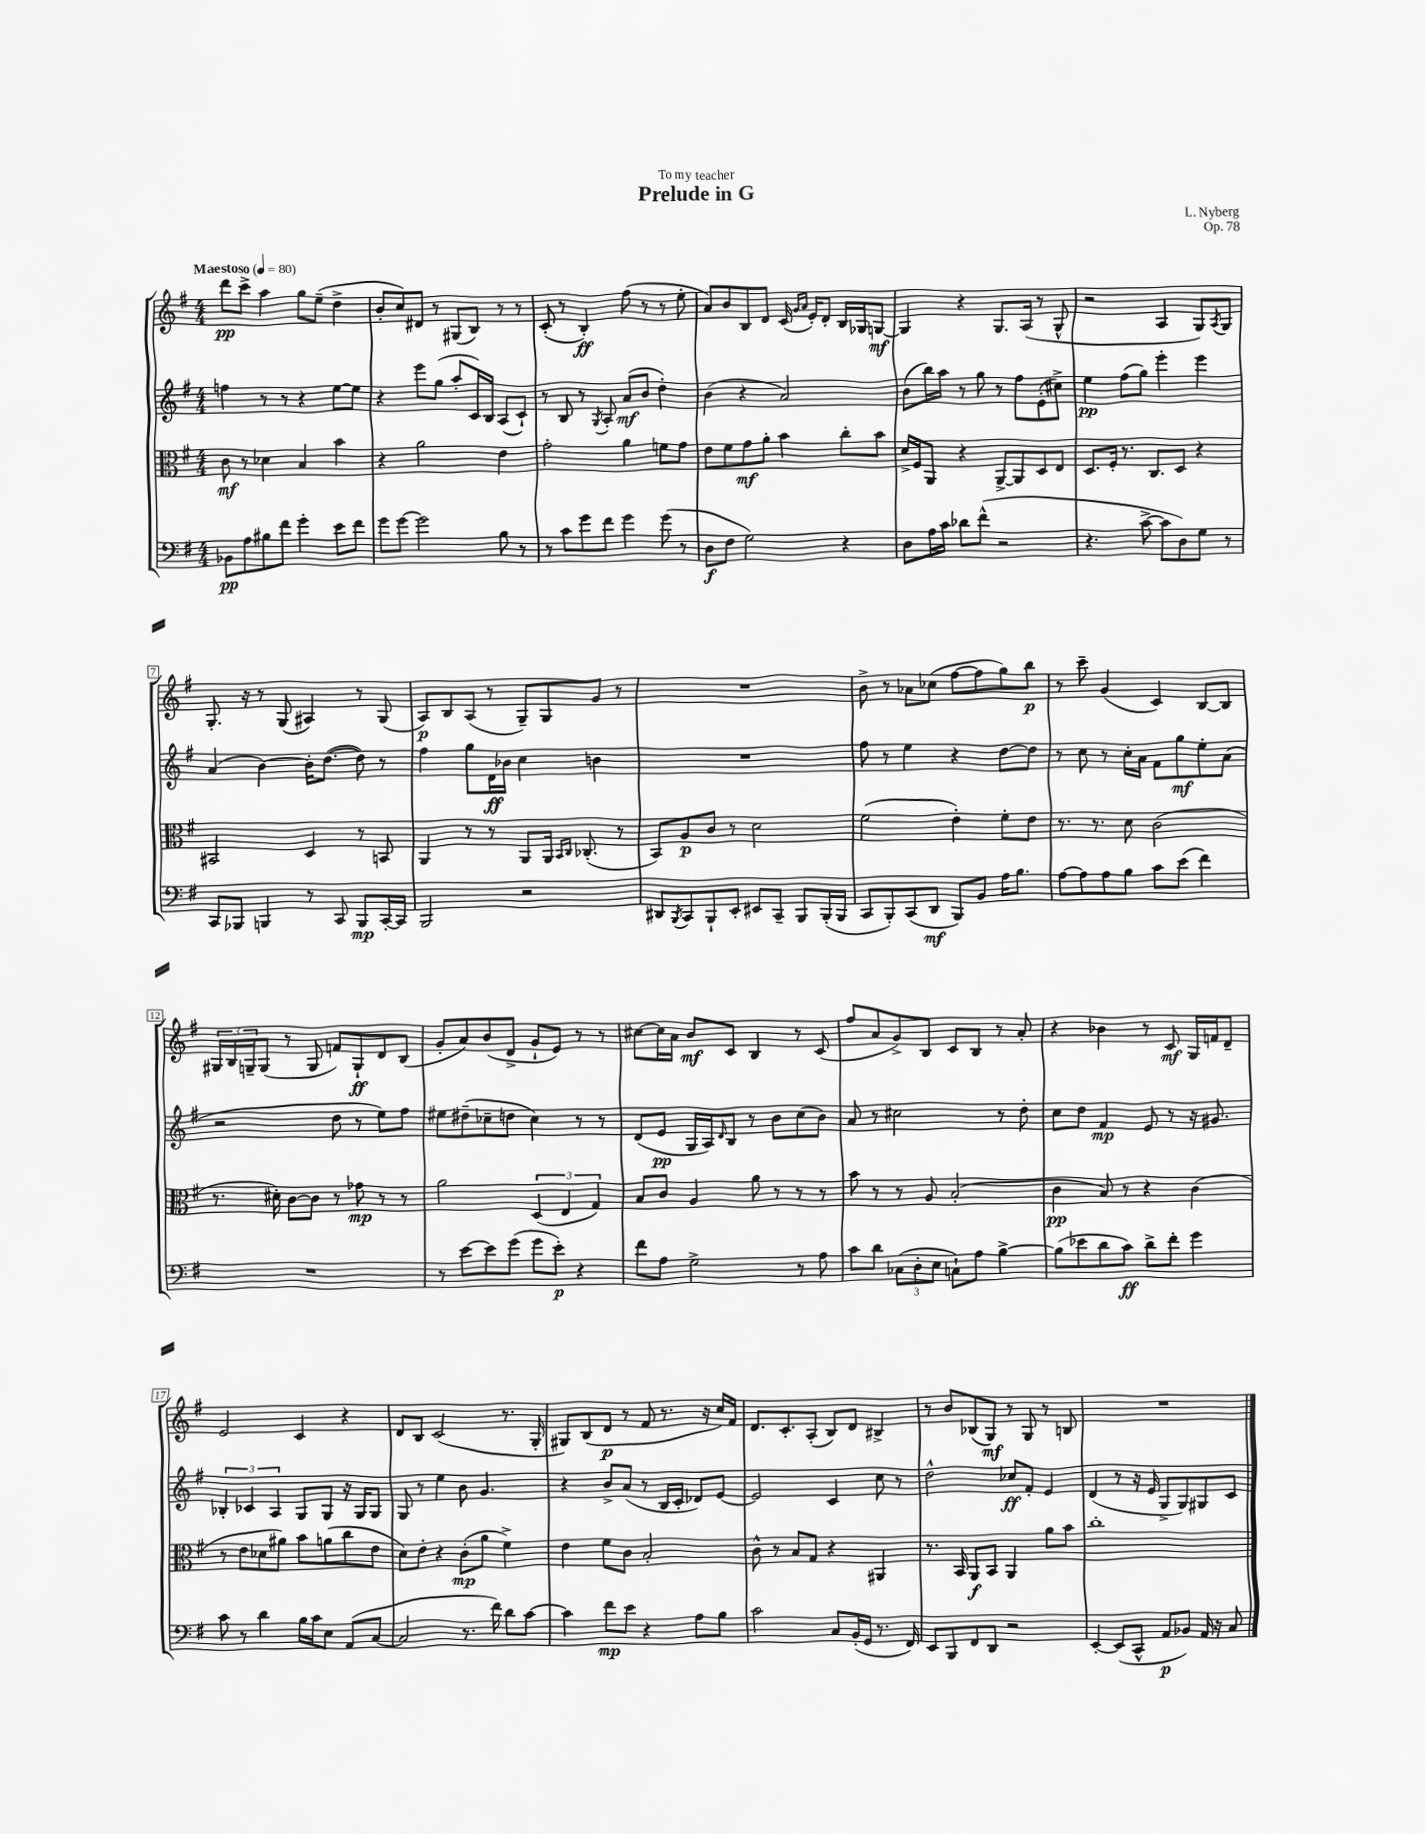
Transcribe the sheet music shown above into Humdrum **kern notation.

**kern	**dynam	**kern	**dynam	**kern	**dynam	**kern	**dynam
*part4	*part4	*part3	*part3	*part2	*part2	*part1	*part1
*staff4	*staff4	*staff3	*staff3	*staff2	*staff2	*staff1	*staff1
*clefF4	*	*clefC3	*	*clefG2	*	*clefG2	*
*k[f#]	*	*k[f#]	*	*k[f#]	*	*k[f#]	*
*M4/4	*	*M4/4	*	*M4/4	*	*M4/4	*
*MM80	*	*MM80	*	*MM80	*	*MM80	*
=1	=1	=1	=1	=1	=1	=1	=1
!	!	!	!	!	!	!LO:TX:a:B:t=Maestoso	!
8BB-X\L	pp	8c\	mf	4ffn\	.	8ddd\L	pp
8A\	.	8r	.	.	.	8ccc^\J	.
8B#X\	.	4d-X\	.	8r	.	4aa\	.
8f#\J	.	.	.	8r	.	.	.
4g'\	.	4B/	.	4r	.	8gg\L	.
.	.	.	.	.	.	(8ee~\J	.
8e\L	.	4b\	.	[8ee\L	.	4dd^\	.
8f#\J	.	.	.	8ee\J]	.	.	.
=2	=2	=2	=2	=2	=2	=2	=2
8g\L	.	4r	.	4r	.	8b'/L	.
[8g\J	.	.	.	.	.	8cc/)	.
2g\]	.	2a\	.	8eee\L	.	8d#X/J	.
.	.	.	.	(8gg\J	.	8r	.
.	.	.	.	8aa'/L	.	(8G#X/L	.
.	.	.	.	16c/L)	.	8B/J)	.
.	.	.	.	16B/JJ	.	.	.
8B\	.	4e\	.	(8A/L	.	8r	.
8r	.	.	.	8c`/J)	.	8r	.
=3	=3	=3	=3	=3	=3	=3	=3
8r	.	2g'\	.	8r	.	(8c'/	.
8c\L	.	.	.	8B/	.	8r	.
8g\	.	.	.	8r	.	4B'/)	ff
.	.	.	.	8qG/	.	.	.
8f#\J	.	.	.	8A'/	.	.	.
4g\	.	4a\	.	(8a/L	mf	(8ff#\	.
.	.	.	.	8b/J	.	8r	.
(8g\	.	8fn\L	.	4dd'\)	.	8r	.
8r	.	8g\J	.	.	.	8ee'\	.
=4	=4	=4	=4	=4	=4	=4	=4
8D\L	f	8e\L	.	(4b\	.	8a/L)	.
8F#\J	.	8f#\	.	.	.	8b/	.
2G\)	.	8g\	mf	4r	.	8B/	.
.	.	8a'\J	.	.	.	8d/J	.
.	.	4b\	.	2a/)	.	(16c/	.
.	.	.	.	.	.	16qqg/LL	.
.	.	.	.	.	.	16qqa/JJ	.
.	.	.	.	.	.	16e'/KL)	.
.	.	.	.	.	.	8d'/J	.
4r	.	8cc'\L	.	.	.	16B/LL	.
.	.	.	.	.	.	16G-X/J	.
.	.	8b\J	.	.	.	[8Gn/J	mf
=5	=5	=5	=5	=5	=5	=5	=5
8D\L	.	16d^/LL	.	(8b\L	.	4G/]	.
.	.	16F#/J	.	.	.	.	.
16A\L	.	8AA/J	.	16bb\L)	.	.	.
16c\JJ	.	.	.	16aa\JJ	.	.	.
8d-X\L	.	4r	.	8r	.	4r	.
(8f#^^\J	.	.	.	8gg\	.	.	.
2r	.	[8AA^/L	.	8r	.	8.G/L	.
.	.	8AA/]	.	8ff#\L	.	.	.
.	.	.	.	.	.	(16A/Jk	.
.	.	8D/	.	(8e'\	.	8r	.
.	.	8E/J	.	8cc#X^\J)	.	8G^^/	.
=6	=6	=6	=6	=6	=6	=6	=6
4.r	.	8.D/L	.	4ee\	pp	2r	.
.	.	16F#'/Jk	.	.	.	.	.
.	.	8.r	.	(8ff#\L	.	.	.
[8c^\	.	.	.	8gg\J)	.	.	.
.	.	8.C/L	.	.	.	.	.
8c\L]	.	.	.	4eee'\	.	4A/	.
8D\)	.	8D/J	.	.	.	.	.
8G\J	.	4r	.	4eee\	.	8G/L)	.
.	.	.	.	.	.	8qA/	.
8r	.	.	.	.	.	8G/J	.
!!LO:LB:g=z
=7	=7	=7	=7	=7	=7	=7	=7
8CC/L	.	2BB#X/	.	(4a/	.	8.G'/	.
8BBB-X/J	.	.	.	.	.	.	.
.	.	.	.	.	.	16r	.
4BBBn/	.	.	.	[4b\)	.	8r	.
.	.	.	.	.	.	(8G/	.
8r	.	4D/	.	16b'\KL]	.	4A#X/)	.
.	.	.	.	([8.dd\J	.	.	.
8CC/	.	.	.	.	.	.	.
8BBB/L	mp	8r	.	8dd\])	.	8r	.
[16CC'/L	.	8BBn/	.	8r	.	(8G/	.
16CC/JJ]	.	.	.	.	.	.	.
=8	=8	=8	=8	=8	=8	=8	=8
2BBB/	.	4AA/	.	4ff#\	.	8A/L)	p
.	.	.	.	.	.	8B/	.
.	.	8r	.	8gg\L	.	(8A/J	.
.	.	8r	.	16d\L	ff	8r	.
.	.	.	.	16b-X\JJ	.	.	.
2r	.	8AA/L	.	4cc\	.	8G~/L)	.
.	.	16AA/Jk	.	.	.	8G/	.
.	.	16qqBB/LL	.	.	.	.	.
.	.	16qqC/JJ	.	.	.	.	.
.	.	(8.C-X'/	.	.	.	.	.
.	.	.	.	4bn\	.	8g/J	.
.	.	8r	.	.	.	8r	.
=9	=9	=9	=9	=9	=9	=9	=9
8DD#X/L	.	8BB/L)	.	1r	.	1r	.
8qBBB/	.	.	.	.	.	.	.
8CC/	.	8A/	p	.	.	.	.
8BBB`/	.	8c/J	.	.	.	.	.
8EE'/J	.	8r	.	.	.	.	.
8EE#X/L	.	2d\	.	.	.	.	.
8CC~/J	.	.	.	.	.	.	.
8BBB/L	.	.	.	.	.	.	.
(16BBB'/L	.	.	.	.	.	.	.
16BBB/JJ	.	.	.	.	.	.	.
=10	=10	=10	=10	=10	=10	=10	=10
8CC/L	.	(2f#\	.	8ff#\	.	8b^\	.
8BBB'/)	.	.	.	8r	.	8r	.
(8CC/	.	.	.	4ee\	.	8a-X\L	.
8DD/J	mf	.	.	.	.	(8cc-X\J	.
8BBB/L)	.	4e'\)	.	4r	.	[8ff#\L	.
8BB/J	.	.	.	.	.	8ff#\]	.
16A\KL	.	8f#'\L	.	[8dd\L	.	8gg\)	.
8.B\J	.	.	.	.	.	.	.
.	.	8e\J	.	8dd\J]	.	8bb\J	p
=11	=11	=11	=11	=11	=11	=11	=11
[8A\L	.	8.r	.	8r	.	8r	.
8A\]	.	.	.	8cc\	.	8ccc~\	.
.	.	8.r	.	.	.	.	.
8A\	.	.	.	8r	.	(4g/	.
8B\J	.	8d\	.	16cc'\LL	.	.	.
.	.	.	.	16a\JJ	.	.	.
8c\L	.	(2c\	.	8f#\L	.	4c/)	.
(8e\J	.	.	.	8gg\	mf	.	.
4f#\)	.	.	.	8ee'\	.	[8B/L	.
.	.	.	.	(8a\J	.	8B/J]	.
!!LO:LB:g=z
=12	=12	=12	=12	=12	=12	=12	=12
1r	.	8.r	.	2r	.	24G#X/LL	.
.	.	.	.	.	.	24B/	.
.	.	.	.	.	.	24Gn~/J	.
.	.	.	.	.	.	(8G/J	.
.	.	16d#X'\)	.	.	.	.	.
.	.	[8c\L	.	.	.	8r	.
.	.	8c\J]	.	.	.	8G/	.
.	.	8r	.	8dd\	.	8fn/L)	.
.	.	8g-X\	mp	8r	.	8G`/	ff
.	.	8r	.	8ee\L)	.	8d/	.
.	.	8r	.	8ff#\J	.	(8B/J	.
=13	=13	=13	=13	=13	=13	=13	=13
8r	.	2a\	.	8ee#X\L	.	8g'/L	.
[8e\L	.	.	.	(8dd#X~\	.	8a/)	.
8e\]	.	.	.	8cc-X~\	.	(8b/	.
(8g\J	.	.	.	8ddn\J	.	8d^/J	.
8g\L	.	(6D/	.	4cc-\)	.	8g`/L	.
8e'\J)	p	.	.	.	.	8e/J)	.
.	.	6E/	.	.	.	.	.
4r	.	.	.	8r	.	8r	.
.	.	6G/)	.	.	.	.	.
.	.	.	.	8r	.	8r	.
=14	=14	=14	=14	=14	=14	=14	=14
8f#\L	.	8B/L	.	(8d/L	.	[8cc#X\L	.
8A\J	.	8c/J	.	8e/J	pp	16cc#\L]	.
.	.	.	.	.	.	16a\JJ	.
2G^\	.	4A/	.	16G/LL	.	8b/L	mf
.	.	.	.	16A/J)	.	.	.
.	.	.	.	16qqd/	.	.	.
.	.	.	.	8B/J	.	8c/J	.
.	.	8a\	.	8r	.	4B/	.
.	.	8r	.	8b\L	.	.	.
8r	.	8r	.	(8cc\	.	8r	.
8A\	.	8r	.	8b\J)	.	(8c/	.
=15	=15	=15	=15	=15	=15	=15	=15
8c\L	.	8b\	.	8a/	.	8ff#/L	.
8d\J	.	8r	.	8r	.	8a/	.
(12C-X\L	.	8r	.	2cc#X\	.	8g^/)	.
12D'\	.	.	.	.	.	.	.
.	.	8A/	.	.	.	8B/J	.
12E\J	.	.	.	.	.	.	.
8Cn`\L)	.	(2B'/	.	.	.	8c/L	.
8A\J	.	.	.	.	.	8B/J	.
[4B^\	.	.	.	8r	.	8r	.
.	.	.	.	8dd'\	.	8a'/	.
=16	=16	=16	=16	=16	=16	=16	=16
(8B\L]	.	4c\	pp	8cc\L	.	4r	.
8e-X\	.	.	.	8dd\J	.	.	.
8d\	.	8B/)	.	4f#/	mp	4b-X\	.
8c\J)	ff	8r	.	.	.	.	.
8d^\L	.	4r	.	8e/	.	8r	.
8f#'\J	.	.	.	8r	.	8c/	mf
4g\	.	(4c\	.	16r	.	16G/LL	.
.	.	.	.	8.g#X/	.	16fn/J	.
.	.	.	.	.	.	8d~/J	.
!!LO:LB:g=z
=17	=17	=17	=17	=17	=17	=17	=17
8c\	.	8r	.	6B-X'/	.	2e/	.
8r	.	8e\L	.	.	.	.	.
.	.	.	.	6c-X/	.	.	.
4d\	.	8d-X\	.	.	.	.	.
.	.	.	.	6A/	.	.	.
.	.	8a#X\J)	.	.	.	.	.
16B\LL	.	8b\L	.	8G/L	.	4c/	.
16c\J	.	.	.	.	.	.	.
8E\J	.	(8an\	.	8G/J	.	.	.
(8AA/L	.	8cc\	.	16r	.	4r	.
.	.	.	.	16G/KL	.	.	.
[8C/J	.	8e\J	.	8G/J	.	.	.
=18	=18	=18	=18	=18	=18	=18	=18
2C/]	.	8d\L)	.	8G/	.	8d/L	.
.	.	8e'\J	.	8r	.	8B/J	.
.	.	4r	.	4ee\	.	(2c/	.
8.r	.	(8c'\L	mp	8b\	.	.	.
.	.	8a\J	.	4.g/	.	.	.
16f#\)	.	.	.	.	.	.	.
8d\L	.	4f#^\)	.	.	.	8.r	.
[8c\J	.	.	.	.	.	.	.
.	.	.	.	.	.	16G'/	.
=19	=19	=19	=19	=19	=19	=19	=19
4c\]	.	4e\	.	4r	.	8G#X/L)	.
.	.	.	.	.	.	(8B/	.
8f#\L	mp	8f#\L	.	8b^/L	.	8d/J	p
8e\J	.	8c\J	.	(8a/J	.	8r	.
4r	.	2B'/	.	8r	.	8f#/	.
.	.	.	.	16B/LL	.	8.r	.
.	.	.	.	16c'/JJ	.	.	.
8A\L	.	.	.	8d-X/L)	.	.	.
.	.	.	.	.	.	16r	.
8B\J	.	.	.	[8e/J	.	16cc/LL)	.
.	.	.	.	.	.	16f#/JJ	.
=20	=20	=20	=20	=20	=20	=20	=20
2c\	.	8c^^\	.	2e/]	.	8.d/L	.
.	.	8r	.	.	.	.	.
.	.	.	.	.	.	8.c'/	.
.	.	8B/L	.	.	.	.	.
.	.	8G/J	.	.	.	(8A'/J	.
8C/L	.	4r	.	4c/	.	8B/L)	.
(16BB'/L	.	.	.	.	.	8d/J	.
16GG/JJ	.	.	.	.	.	.	.
8.r	.	4AA#X/	.	8cc\	.	4B#X^/	.
.	.	.	.	8r	.	.	.
16FF#/)	.	.	.	.	.	.	.
=21	=21	=21	=21	=21	=21	=21	=21
8EE/L	.	8.r	.	2dd^^\	.	8r	.
8BBB/	.	.	.	.	.	8b/L	.
.	.	16BB/	.	.	.	.	.
8FF#/	.	8AA/L	f	.	.	(8B-X/	.
8DD/J	.	8BB/J	.	.	.	8G/J)	mf
2r	.	4AA/	.	8cc-X/L	ff	8r	.
.	.	.	.	8f#'/J	.	8G/	.
.	.	8a\L	.	4e/	.	8r	.
.	.	8b\J	.	.	.	8Bn/	.
=22	=22	=22	=22	=22	=22	=22	=22
[4EE'/	.	1cc'	.	(4d/	.	1r	.
(8EE/L]	.	.	.	8r	.	.	.
8CC^^/J	.	.	.	16r	.	.	.
.	.	.	.	16e/	.	.	.
8AA/L	p	.	.	8G^/L	.	.	.
8BB-X/J)	.	.	.	8G/)	.	.	.
16AA/	.	.	.	8G#X/	.	.	.
16r	.	.	.	.	.	.	.
8C/	.	.	.	8c/J	.	.	.
==	==	==	==	==	==	==	==
*-	*-	*-	*-	*-	*-	*-	*-
